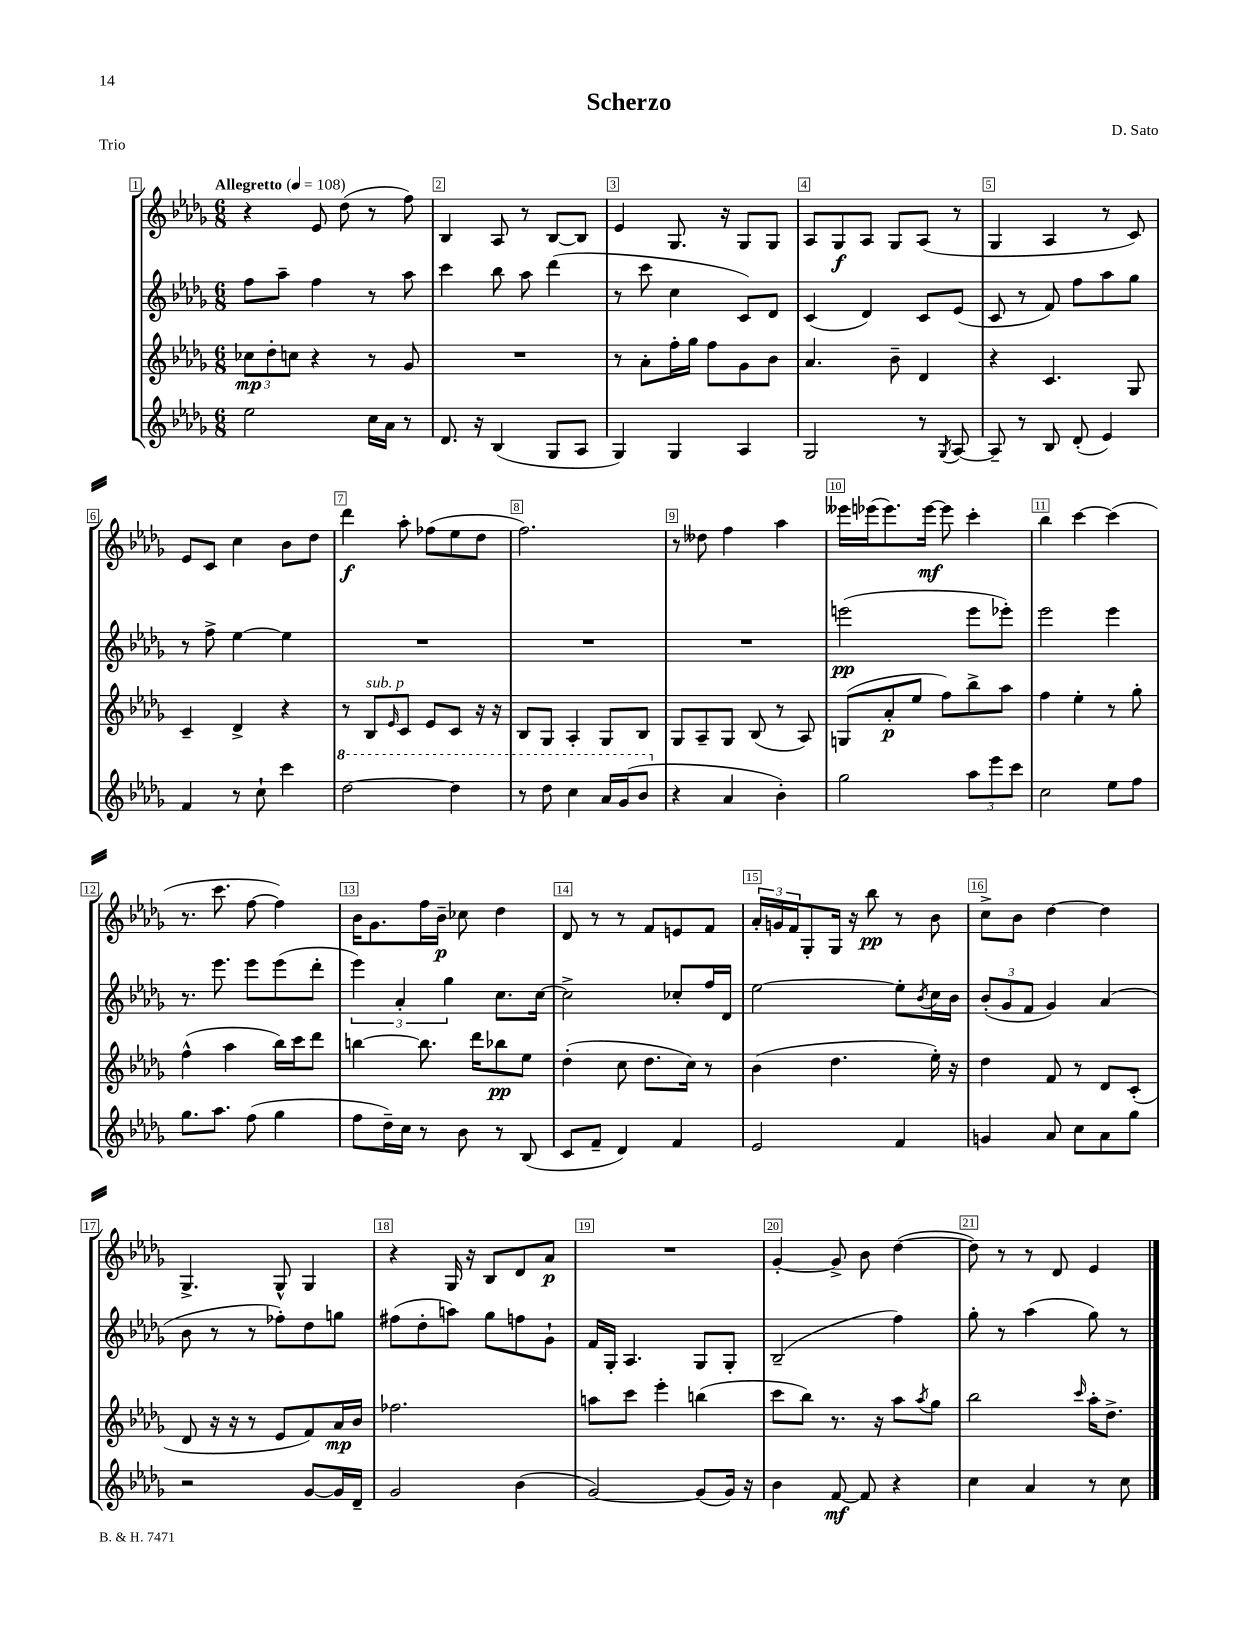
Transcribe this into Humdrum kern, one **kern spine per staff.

**kern	**kern	**kern	**kern
*staff4	*staff3	*staff2	*staff1
*clefG2	*clefG2	*clefG2	*clefG2
*k[b-e-a-d-g-]	*k[b-e-a-d-g-]	*k[b-e-a-d-g-]	*k[b-e-a-d-g-]
*M6/8	*M6/8	*M6/8	*M6/8
*MM108	*MM108	*MM108	*MM108
2ee-	12cc-	8ff	4r
.	12dd-'	.	.
.	.	8aa-~	.
.	12cc	.	.
.	4r	4ff	8e-
.	.	.	(8dd-
16cc	8r	8r	8r
16a-	.	.	.
8r	8g-	8aa-	8ff)
=	=	=	=
8.d-	2.r	4ccc	4B-
16r	.	.	.
(4B-	.	8bb-	8A-
.	.	8aa-	8r
8G-	.	(4ddd-	[8B-
8A-	.	.	8B-]
=	=	=	=
4G-)	8r	8r	4e-
.	8a-'	8ccc	.
4G-	16ff'	4cc	8.G-
.	16gg-	.	.
.	8ff	.	.
.	.	.	16r
4A-	8g-	8c)	8G-
.	8b-	8d-	8G-
=	=	=	=
2G-	4.a-	(4c	8A-
.	.	.	8G-
.	.	4d-)	8A-
.	8b-~	.	8G-
8r	4d-	8c	(8A-
8qG-	.	.	.
[8A-	.	(8e-	8r
=	=	=	=
8A-~]	4r	8c	4G-
8r	.	8r	.
8B-	4.c	8f)	4A-
(8d-'	.	8ff	.
4e-)	.	8aa-	8r
.	8G-	8gg-	8c)
=	=	=	=
4f	4c~	8r	8e-
.	.	8ff^	8c
8r	4d-^	[4ee-	4cc
8cc`	.	.	.
4ccc	4r	4ee-]	8b-
.	.	.	8dd-
=	=	=	=
[2ddd-	8r	2.r	4ddd-
.	8B-	.	.
.	16qqe-	.	.
.	8c	.	8aa-'
.	8e-	.	(8ff-
4ddd-]	8c	.	8ee-
.	16r	.	8dd-
.	16r	.	.
=	=	=	=
8r	8B-	2.r	2.ff)
8ddd-	8G-	.	.
4ccc	4A-'	.	.
16aa-	8G-	.	.
(16gg-	.	.	.
8bb-	8B-	.	.
=	=	=	=
4r	8G-	2.r	8r
.	8A-~	.	8dd--
4a-	8G-	.	4ff
.	(8B-	.	.
4b-')	8r	.	4aa-
.	8A-)	.	.
=	=	=	=
2gg-	(8G	(2eee	16eee--
.	.	.	(16eee-
.	8a-'	.	8.eee-)
.	8ee-	.	.
.	.	.	[16eee-
.	8ff)	.	8eee-]
12aa-	8bb-^	8eee	4ccc'
12eee-	.	.	.
.	8aa-	8eee-')	.
12ccc	.	.	.
=	=	=	=
2cc	4ff	2eee-	4bb-
.	4ee-'	.	[4ccc
8ee-	8r	4eee-	(4ccc]
8ff	8gg-'	.	.
=	=	=	=
8.gg-	(4ff^^	8.r	8.r
8.aa-	.	8.eee-	8.ccc
.	4aa-	.	.
(8ff	.	8eee-	[8ff
4gg-	16bb-)	(8eee-	4ff])
.	16ccc	.	.
.	8ddd-	8ddd-'	.
=	=	=	=
8ff	[4bb	6eee-)	16b-
.	.	.	8.g-
16dd-~)	.	.	.
.	.	6a-'	.
16cc	.	.	.
8r	8.bb]	.	16ff
.	.	.	16b-~
.	.	6gg-	.
8b-	.	.	8cc-
.	16ddd-	.	.
8r	8bb-	8.cc	4dd-
(8B-	8ee-	.	.
.	.	[16cc	.
=	=	=	=
8c	(4dd-'	2cc^]	8d-
8f~	.	.	8r
4d-)	8cc	.	8r
.	8.dd-	.	8f
4f	.	8cc-'	8e
.	16cc)	.	.
.	8r	16ff	8f
.	.	16d-	.
=	=	=	=
2e-	(4b-	[2ee-	24a-'
.	.	.	24g
.	.	.	24f
.	.	.	8G-'
.	4.dd-	.	16G-
.	.	.	16r
.	.	.	8bb-
4f	.	8ee-']	8r
.	.	8qb-	.
.	16ee-')	16cc	8b-
.	16r	16b-	.
=	=	=	=
4g	4dd-	(12b-'	8cc^
.	.	12g-	.
.	.	.	8b-
.	.	12f	.
8a-	8f	4g-)	[4dd-
8cc	8r	.	.
8a-	8d-	(4a-	4dd-]
8gg-	(8c'	.	.
=	=	=	=
2r	8d-	8b-	4.G-^
.	16r	8r	.
.	16r	.	.
.	8r	8r	.
.	8e-	8ff-')	8G-^^
[8g-	8f)	8dd-	4G-
16g-]	16a-	8gg	.
16d-~	16b-	.	.
=	=	=	=
2g-	2.ff-	(8ff#	4r
.	.	8dd-'	.
.	.	8aa)	16G-
.	.	.	16r
.	.	8gg-	8B-
(4b-	.	8ff	8d-
.	.	8g-`	8a-
=	=	=	=
[2g-)	8aa	16f	2.r
.	.	16G-'	.
.	8ccc	4.A-	.
.	4eee-'	.	.
(8g-]	(4bb	8G-	.
16g-)	.	8G-'	.
16r	.	.	.
=	=	=	=
4b-	8ccc	(2B-~	[4g-'
.	8bb-)	.	.
[8f	8.r	.	8g-^]
8f]	.	.	8b-
.	16r	.	.
4r	8aa-	4ff)	([4dd-
.	8qaa-	.	.
.	8gg-	.	.
=	=	=	=
4cc	2bb-	8gg-'	8dd-])
.	.	8r	8r
4a-	.	(4aa-	8r
.	.	.	8d-
.	16qqccc	.	.
8r	16aa-'	8gg-)	4e-
.	8.dd-^	.	.
8cc	.	8r	.
==	==	==	==
*-	*-	*-	*-
